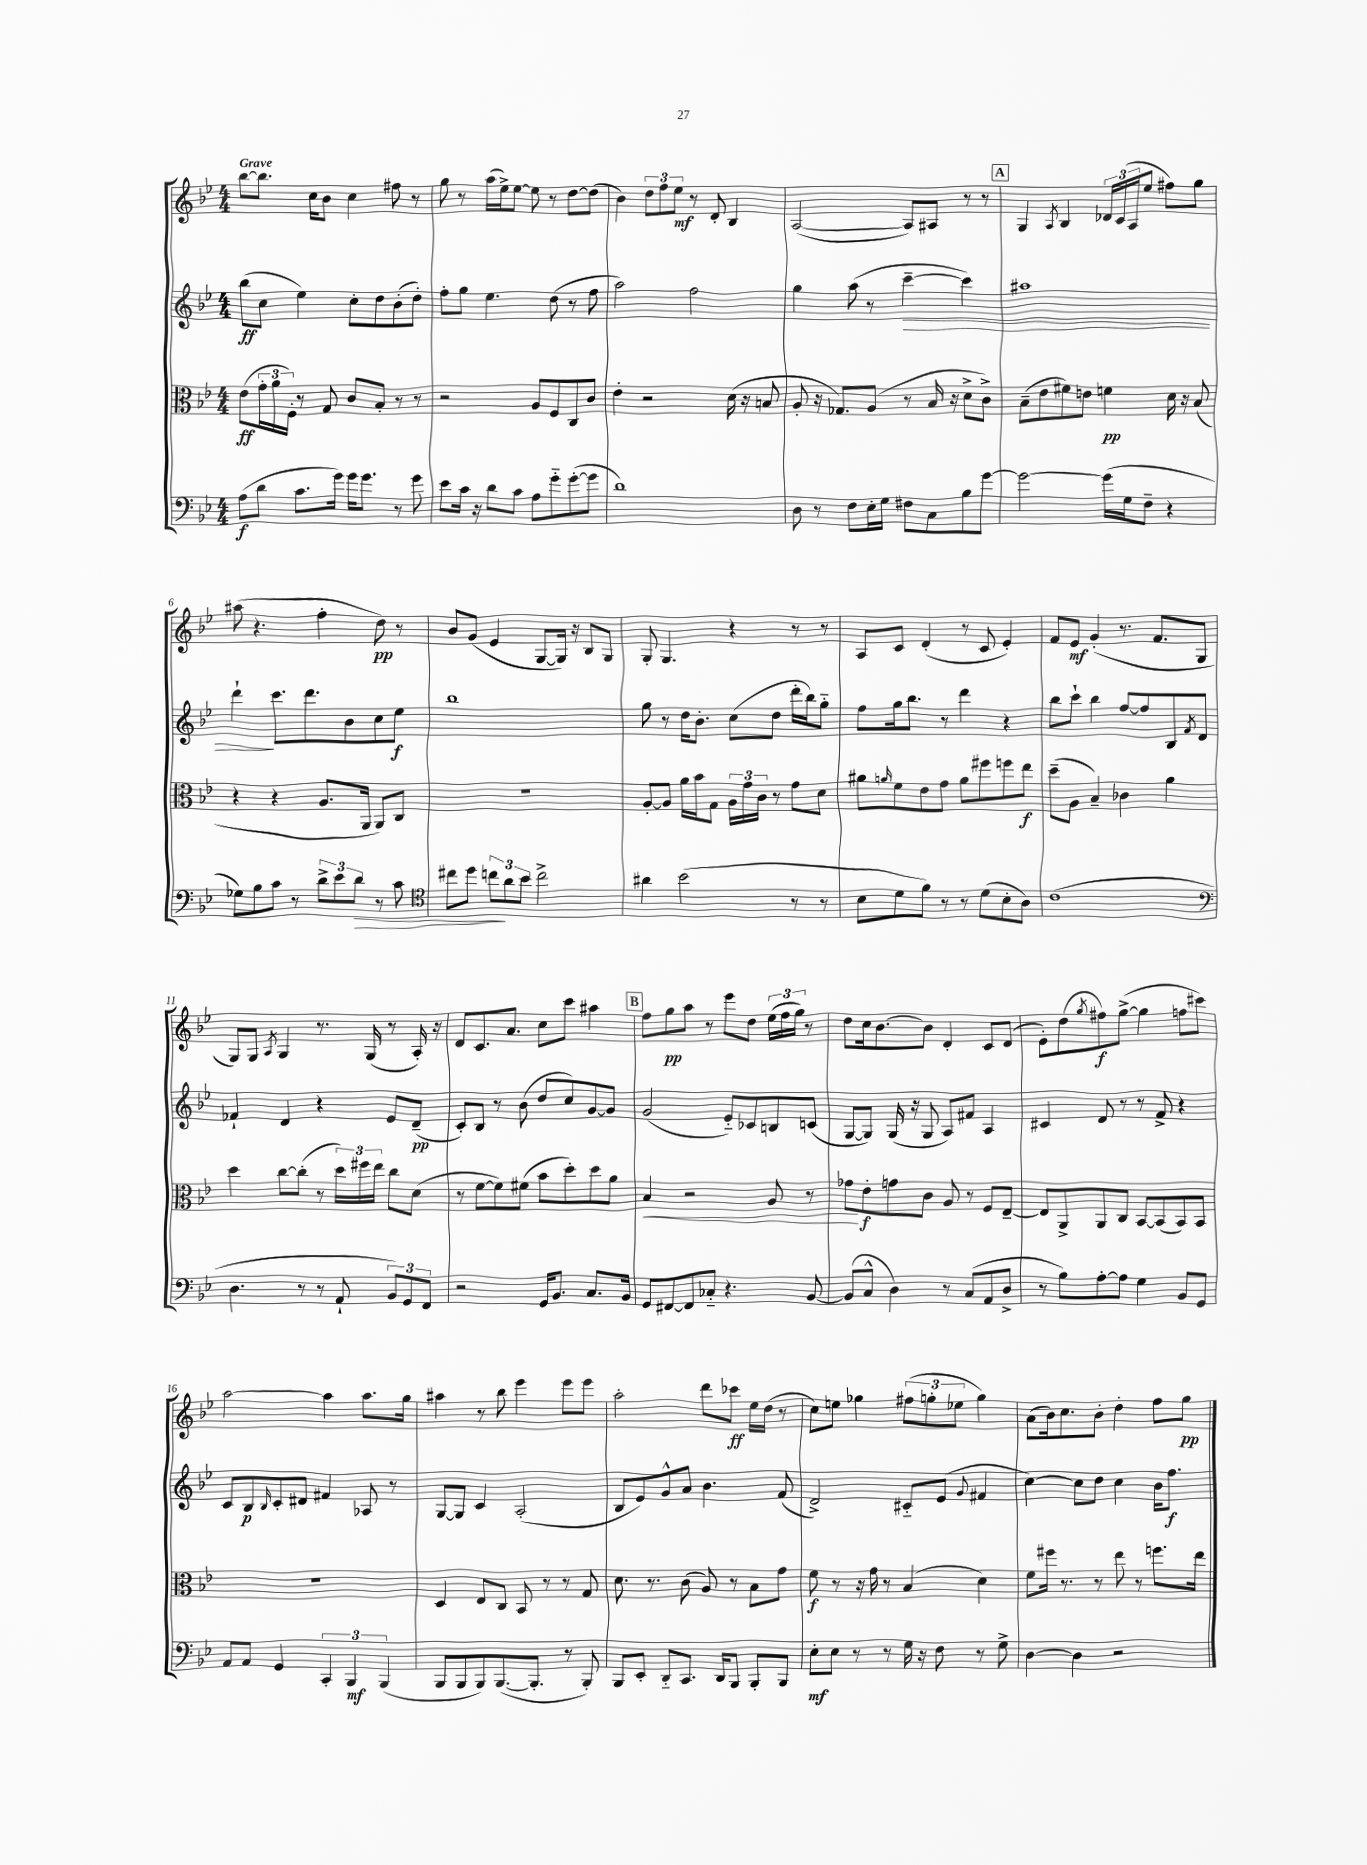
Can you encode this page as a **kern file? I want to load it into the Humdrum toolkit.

**kern	**kern	**kern	**kern
*staff4	*staff3	*staff2	*staff1
*clefF4	*clefC3	*clefG2	*clefG2
*k[b-e-]	*k[b-e-]	*k[b-e-]	*k[b-e-]
*M4/4	*M4/4	*M4/4	*M4/4
(8A	(8e-	(8bb-	[8bb-
8d	24g'	8cc	8.bb-]
.	24a	.	.
.	24F')	.	.
8.c	8r	4ee-)	.
.	.	.	16cc
.	8G	.	8b-
16g)	.	.	.
16g	8c	8cc'	4cc
8.g	.	.	.
.	8B-'	8dd	.
8r	8r	(8b-'	8ff#
8g	8r	8dd')	8r
=	=	=	=
8e-	2r	8ff'	8gg
16c	.	8gg	8r
16r	.	.	.
8d	.	4.ee-	(16aa
.	.	.	16ee-^)
8c	.	.	[8ee-
8A	8A	.	8ee-]
8g'~	8F	(8dd	8r
([8g'	8C	8r	[8dd
8g]	8c	8ff	(8dd]
=	=	=	=
1d)	4e-'	2aa)	4b-)
.	2r	.	12dd
.	.	.	12ff
.	.	.	12ee-
.	.	2ff	8r
.	.	.	8d'
.	(16d	.	4B-
.	16r	.	.
.	8B	.	.
=	=	=	=
8D	8A'	4gg	([2A
8r	16r	.	.
.	8.G-)	.	.
8F	.	(8aa	.
16E-'	(8A	8r	.
16G	.	.	.
8F#	8r	[4ccc~	8A])
8C	16B-	.	8A#
.	16r	.	.
8B-	8d^	4ccc])	8r
[8g	8c^)	.	8r
=	=	=	=
2g_	(8B-~	1aa#	4G
.	8e-	.	.
.	.	.	8qA
.	8f#)	.	4B-
.	8e	.	.
(16g]	4f	.	24d-
.	.	.	(24c
16G	.	.	.
.	.	.	24A
8F~	.	.	8ee-
4r	16d	.	8ff#)
.	16r	.	.
.	(8B-	.	8gg
=	=	=	=
8G-)	4r	4ddd`	(8aa#
8B-	.	.	4.r
8c	4r	8.ccc	.
8r	.	.	.
.	.	8.ddd	.
12d^	8.A	.	4ff'
12e-	.	.	.
.	.	8b-	.
12d	.	.	.
.	16AA	.	.
8r	8AA)	8cc	8dd)
8c	8C	8ee-	8r
=	=	=	=
*clefC4	*	*	*
8cc#	1r	1bb-	8b-
8dd	.	.	(8g
12cc	.	.	4e-
12a	.	.	.
12b-	.	.	.
2cc^	.	.	[8G
.	.	.	16G])
.	.	.	16r
.	.	.	8B-
.	.	.	8G
=	=	=	=
4a#	[8A'	8gg	8G'
.	8A]	8r	4.G
(2b-	16a	16dd	.
.	16b-	8.b-'	.
.	8G	.	.
.	24A	(8cc	4r
.	24g	.	.
.	24c	.	.
.	8r	8dd	.
8r	8g	16ddd'	8r
.	.	16bb-)	.
8r	8d	8gg'~	8r
=	=	=	=
8B-	8a#	8ff	8A
.	16qqa	.	.
8d	8f	16gg	8c
.	.	8.bb-	.
8f)	8e-	.	(4d'
8r	8g	8r	.
8r	8a	4ddd	8r
(8d	8ff#	.	8c
8B-'	8ff	4r	4e-')
8A)	8ee-	.	.
=	=	=	=
(1c	(8dd~	8bb-	8f
.	8A	8ccc`	8e-
.	4B-~)	4bb-	(4g'
.	4c-	[8ff	8.r
.	.	8ff]	.
.	.	.	8.f
.	4a	8B-	.
.	.	8qf	.
.	.	8d	8G
=	=	=	=
*clefF4	*	*	*
4.D	4dd	4f-`	8G)
.	.	.	8G
.	.	.	8qA
.	[8cc	4d	4G
8r	(8cc']	.	.
8r	8r	4r	8.r
8AA`	24dd)	.	.
.	24ff#	.	.
.	.	.	(16G
.	24ee-	.	.
12BB-)	8cc	8e-	8r
12GG	.	.	.
.	(8d	(8d~	16A')
12FF	.	.	.
.	.	.	16r
=	=	=	=
2r	8r	8c')	8d
.	[8f	8B-	8.c
.	8f])	8r	.
.	.	.	8.a
.	(8f#	(8b-	.
16GG	8b-	8dd	8cc
8.BB-	.	.	.
.	8dd')	8cc)	8ccc
8.C	8dd	[8g	4aa#
.	8a	8g]	.
16BB-	.	.	.
=	=	=	=
8GG	4B-	(2g	8ff
[8FF#	.	.	8gg
8FF#]	2r	.	8aa
8C-'~	.	.	8r
4.r	.	8e-'~)	8eee-
.	.	8c-	8dd
.	8A	8B	(24ee-
.	.	.	24ff
.	.	.	24gg)
[8BB-	8r	(8c	8r
=	=	=	=
(8BB-]	8g-	[8G	8dd
8C^^	8e-'	8G])	16cc
.	.	.	[8.b-
4D)	8g	(16G	.
.	.	16r	.
.	8c	8G	8b-]
8r	8A	8A)	4d'
(8C	8r	8f#	.
8AA	8F	4A	8c
8D^	[8E-~	.	(8d
=	=	=	=
8r	8E-]	4c#	8e-')
8B-)	8AA^	.	(8dd
.	.	.	8qgg
[8A'	8AA	8d	8ff#)
8A]	8C	8r	([8gg^
4G	[8BB-	8r	4gg]
.	(8BB-]	8f^	.
8BB-	8BB-)	4r	8ff
8GG	8BB-	.	8ccc#)
=	=	=	=
8AA	1r	8c	[2aa
8AA	.	8B-	.
.	.	16qqB-	.
4GG	.	8c'	.
.	.	8d#	.
6CC'	.	4f#	4aa]
6BBB-	.	.	.
.	.	8A-	8.aa
(6BBB-	.	.	.
.	.	8r	.
.	.	.	16gg
=	=	=	=
8BBB-	4D	[8G	4aa#
8BBB-	.	8G]	.
8BBB-)	8E-	4c	8r
([8.BBB-	8C	.	8bb-
.	8BB-	(2A'	4eee-
8.BBB-']	.	.	.
.	8r	.	.
8r	8r	.	8eee-
8BBB-')	8G	.	8eee-
=	=	=	=
8BBB-	8.d	8B-	2aa'
8EE-'	.	8e-)	.
.	8.r	.	.
8DD'~	.	8g^^	.
8.CC	(8c	8a	.
.	8A)	4.b-	8ddd
16DD	.	.	.
8BBB-	8r	.	8ccc-
8BBB-'	8B-	.	16ee-
.	.	.	(16dd
8BBB-	8g	(8f	8r
=	=	=	=
8E-'	8f	2d^)	8cc)
8E-	8r	.	8ee
8r	16r	.	4gg-
.	16g	.	.
8r	8r	.	.
16G	(4B-	8c#'~	(12ff#
16r	.	.	.
.	.	.	12gg'
8F	.	(8e-	.
.	.	.	12ee-
.	.	8qqg	.
8r	4d)	4f#	4gg)
8G^	.	.	.
=	=	=	=
[4D	8f	[4cc)	(8a
.	16ff#	.	16b-)
.	8.r	.	8.cc
4D]	.	8cc]	.
.	8r	8dd	8b-'
2r	8ee-	4cc	4dd'
.	8r	.	.
.	8.ff	16b-	8ff
.	.	8.ff	.
.	.	.	8gg
.	16ee-	.	.
==	==	==	==
*-	*-	*-	*-
